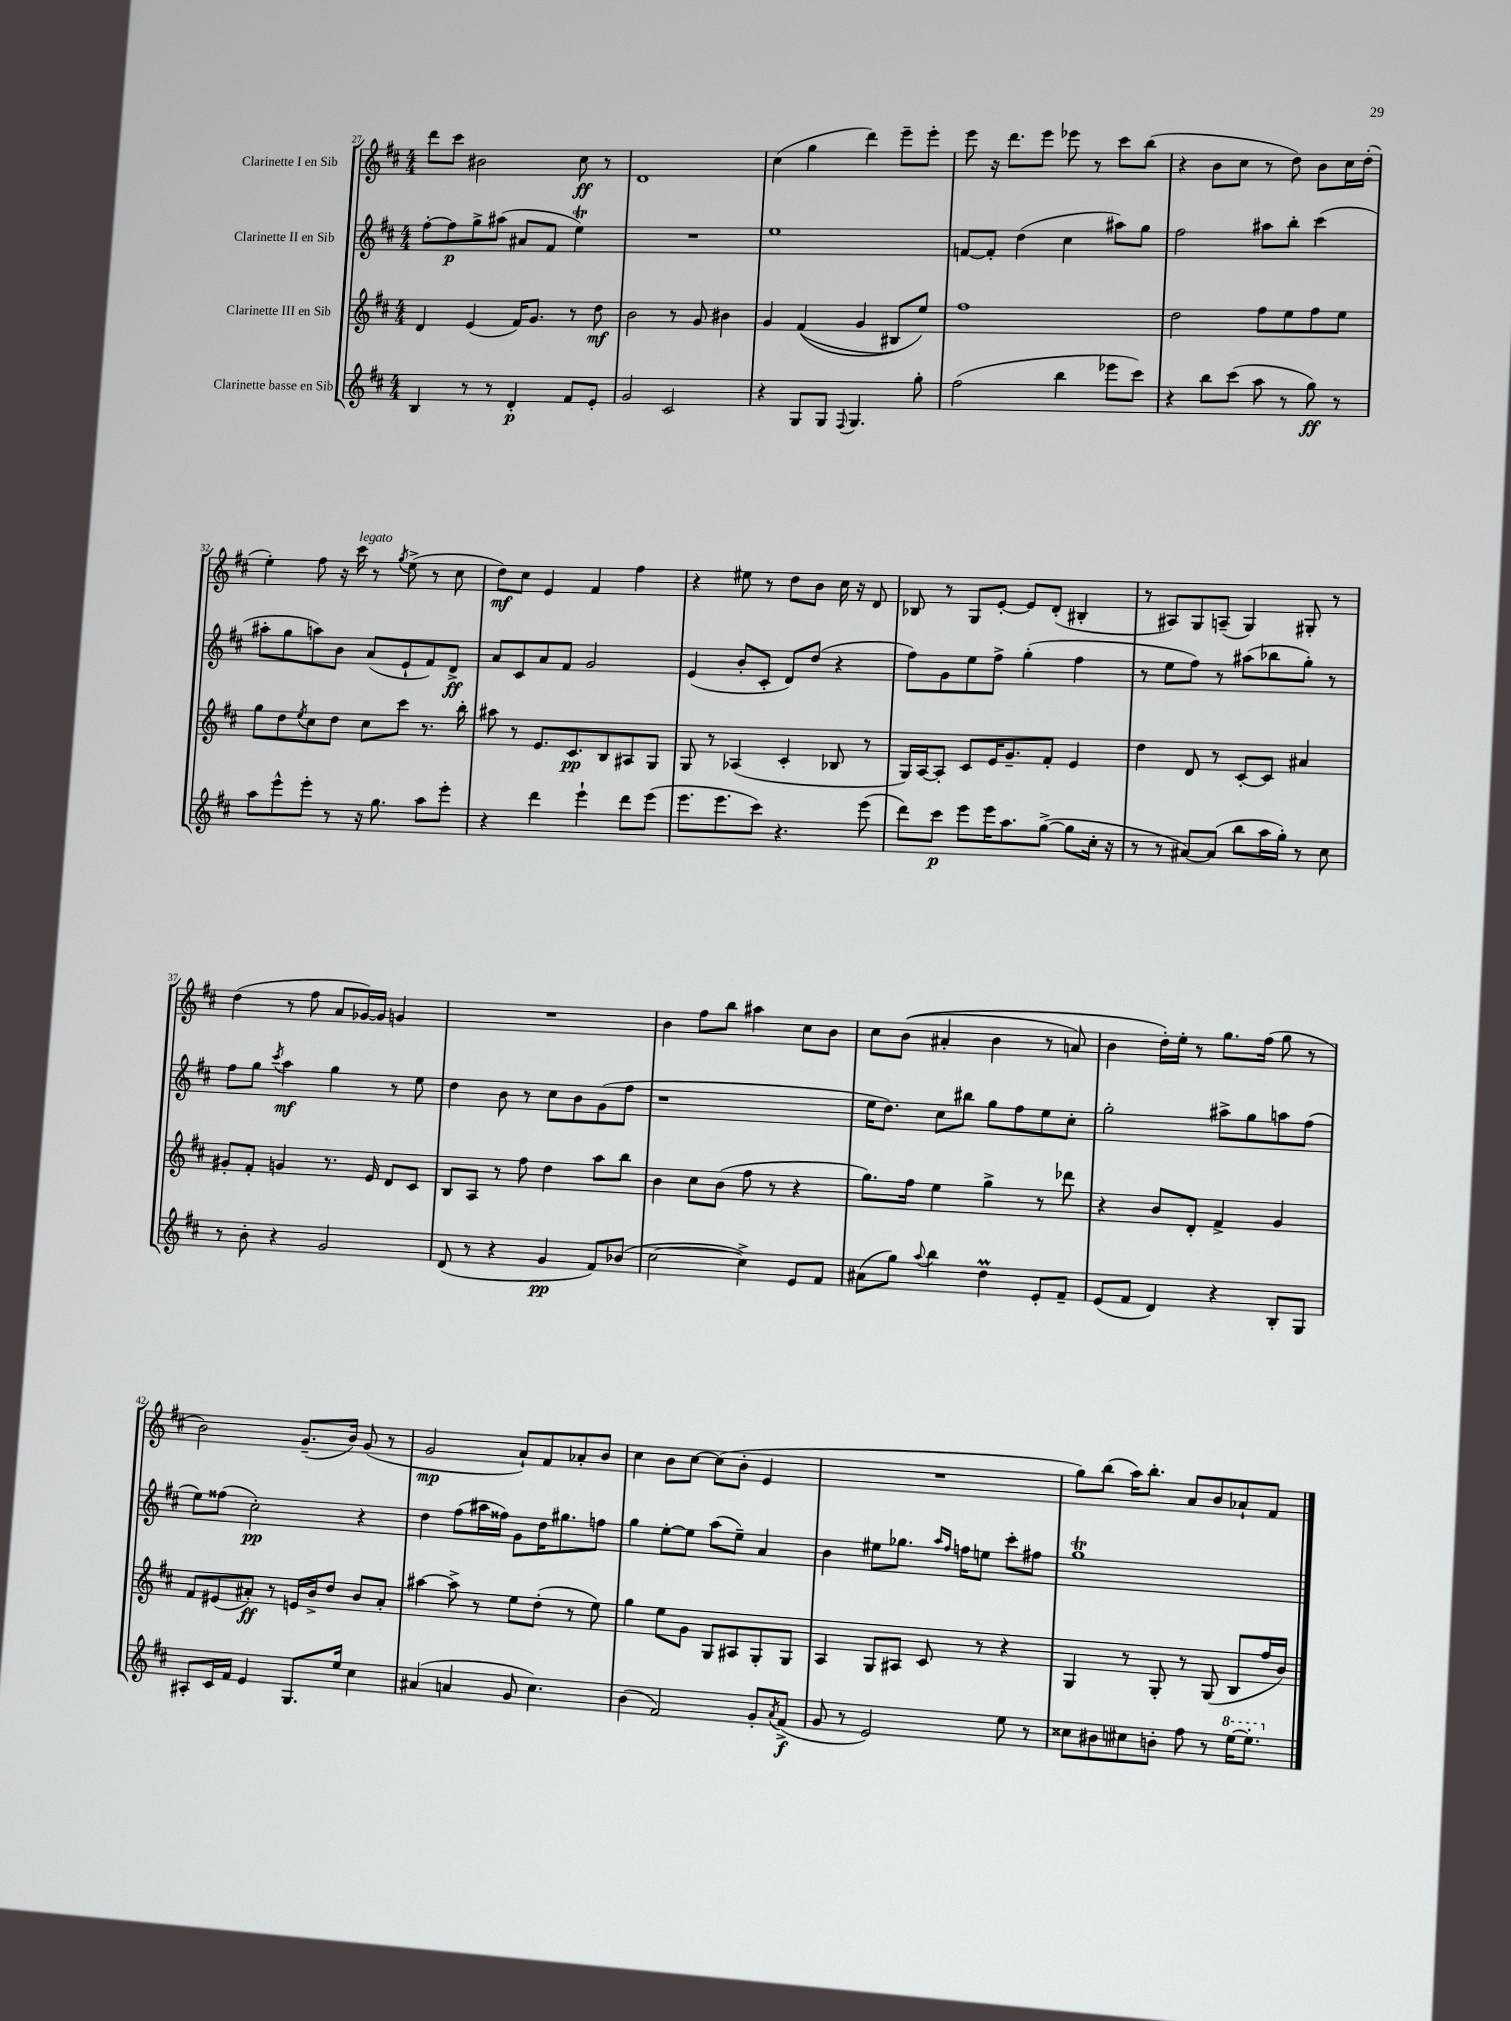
<<
\new StaffGroup <<
\new Staff = "s0" \with { instrumentName = "Clarinette I en Sib" } {
    \clef treble \key d \major \numericTimeSignature \time 4/4
    d'''8 cis'''8 bis'2 cis''8\ff r8 |
    d'1 |
    cis''4( g''4 d'''4) e'''8-- e'''8-. |
    e'''8 r16 d'''8. e'''8 ees'''8 r8 cis'''8 b''8( |
    r4 b'8 cis''8 r8 d''8) b'8 cis''16 d''16-.( |
    e''4-.) fis''8 r16 cis'''16^\markup { \italic "legato" } r8 \acciaccatura { g''8 } e''8->( r8 cis''8 |
    d''8\mf) cis''8 e'4 fis'4 fis''4 |
    r4 eis''8 r8 d''8 b'8 cis''16 r16 d'8 |
    bes8 r8 g8 e'8~-. e'8 d'8-.( bis4-. |
    r8 ais8) g8 a8--( g4) gis8-. r8 |
    d''4( r8 fis''8 a'8 ges'16~) ges'16 g'4 |
    R1 |
    b'4 fis''8 b''8 ais''4 cis''8 b'8 |
    cis''8 b'8(\( ais'4-. b'4 r8 a'8) |
    b'4 d''16-.\) e''16-. r8 g''8. fis''16( g''8 r8 |
    b'2) g'8.--( b'16) g'8( r8 |
    g'2\mp a'8-!) fis'8 aes'8-. b'8 |
    cis''4 b'8 cis''8~ cis''8( b'8-. e'4 |
    R1 |
    g''8) b''8( a''16) b''8.-. a'8 b'8 aes'8-! fis'8 \bar "|." |
}
\new Staff = "s1" \with { instrumentName = "Clarinette II en Sib" } {
    \clef treble \key d \major \numericTimeSignature \time 4/4
    fis''8~-. fis''8\p g''8-> ais''8( ais'8 fis'8 e''4\trill) |
    R1 |
    e''1 |
    f'8~ f'8-. d''4( cis''4 ais''8) g''8 |
    fis''2 ais''8 b''8-. cis'''4( |
    ais''8-. g''8 a''8) b'8 a'8( e'8-! fis'8) d'8->\ff |
    a'8 cis'8 a'8 fis'8 g'2 |
    e'4( b'8-. cis'8-. d'8) d''8( r4 |
    fis''8) g'8 e''8 fis''8-> g''4-.( fis''4 |
    r8 e''8 fis''8) r8 ais''8( bes''8 g''8-.) r8 |
    fis''8 g''8 \acciaccatura { cis'''8 } a''4\mf g''4 r8 e''8 |
    d''4 b'8 r8 cis''8 b'8 g'8( fis''8 |
    r1 |
    e''16 d''8.) cis''8 bis''8 g''8 fis''8 e''8 cis''8-. |
    g''2-. ais''8-> g''8 a''8 fis''8( |
    e''8) fisis''8( cis''2-.\pp) r4 |
    d''4 fis''8( ais''16 fisis''16) g'8 d''16 gis''8. f''8 |
    g''4 e''8~-. e''8 a''8( e''8--) a'4 |
    b'4 eis''8 ges''8. \grace { a''16 fis''16 } f''16 e''8 cis'''8-. fis''8 |
    g''1\trill \bar "|." |
}
\new Staff = "s2" \with { instrumentName = "Clarinette III en Sib" } {
    \clef treble \key d \major \numericTimeSignature \time 4/4
    d'4 e'4( fis'16) g'8. r8 d''8\mf |
    b'2 r8 g'8 bis'4 |
    g'4 fis'4(\( g'4 bis8) e''8\) |
    fis''1 |
    d''2 fis''8 e''8 fis''8 e''8 |
    g''8 d''8 \acciaccatura { e''8 } cis''8 d''8 cis''8 cis'''8 r8. b''16-. |
    ais''8 r8 e'8. cis'8.\pp b8 ais8 g8 |
    g8 r8 aes4( cis'4-. bes8 r8 |
    g16) a16~ a8-. cis'8 e'16 g'8.-- fis'8-. e'4 |
    d''4 d'8 r8 cis'8~-. cis'8 ais'4 |
    gis'8-. fis'8-. g'4 r8. e'16 d'8 cis'8 |
    b8 a8 r8 fis''8 d''4 a''8 b''8 |
    b'4 cis''8 b'8( fis''8 r8 r4 |
    g''8.) fis''16 e''4 g''4-> r8 des'''8 |
    r4 b'8 d'8-. fis'4-> g'4 |
    fis'8 eis'8( ais'8-.\ff) r8 e'16 b'16-> d''8 b'8 ais'8-. |
    ais''4~ ais''8-> r8 e''8 d''8-.( r8 e''8) |
    g''4 e''8 g'8 g8 ais8 g8-. g8 |
    a4 g8 ais8 cis'8 r8 r4 |
    g4 r8 g8-. r8 g8( b8 fis''16 b'16) \bar "|." |
}
\new Staff = "s3" \with { instrumentName = "Clarinette basse en Sib" } {
    \clef treble \key d \major \numericTimeSignature \time 4/4
    b4 r8 r8 d'4-.\p fis'8 e'8-. |
    g'2 cis'2 |
    r4 g8 g8 \appoggiatura { fis8 } g4. g''8-. |
    fis''2( b''4 ees'''8 cis'''8) |
    r4 b''8 cis'''8( a''8 r8 g''8\ff) r8 |
    a''8 e'''8-^ e'''8-. r8 r16 g''8. a''8 e'''8-. |
    r4 d'''4 e'''4-! d'''8 e'''8( |
    e'''8. e'''8. cis'''8) r4. e'''8( |
    d'''8) cis'''8\p e'''8 e'''16 a''8. g''8~->( g''8 cis''16-. r16 |
    r8 r8 ais'8~) ais'8( b''8 a''16 g''16-.) r8 cis''8 |
    r8 b'8-. r4 g'2 |
    d'8( r8 r4 g'4\pp fis'8) bes'8( |
    cis''2~ cis''4->) e'8 fis'8 |
    ais'8( g''8) \appoggiatura { a''8 } b''4 d''4\prall e'8-. fis'8-- |
    e'8( fis'8 d'4) r4 b8-. g8 |
    ais8-. cis'16 fis'16 e'4 g8. e''16 cis''4 |
    ais'4( a'4 g'8 cis''4.) |
    b'4( fis'2) g'8-. \acciaccatura { a'8 } fis'8->\f( |
    g'8 r8 e'2) e''8 r8 |
    cisis''8 bis'8 cis''8 b'8-. fis''8 r8 \ottava #1 e'''16~ e'''8.-. \ottava #0 \bar "|." |
}
>>
>>
\layout { \context { \Score currentBarNumber = #27 } }
